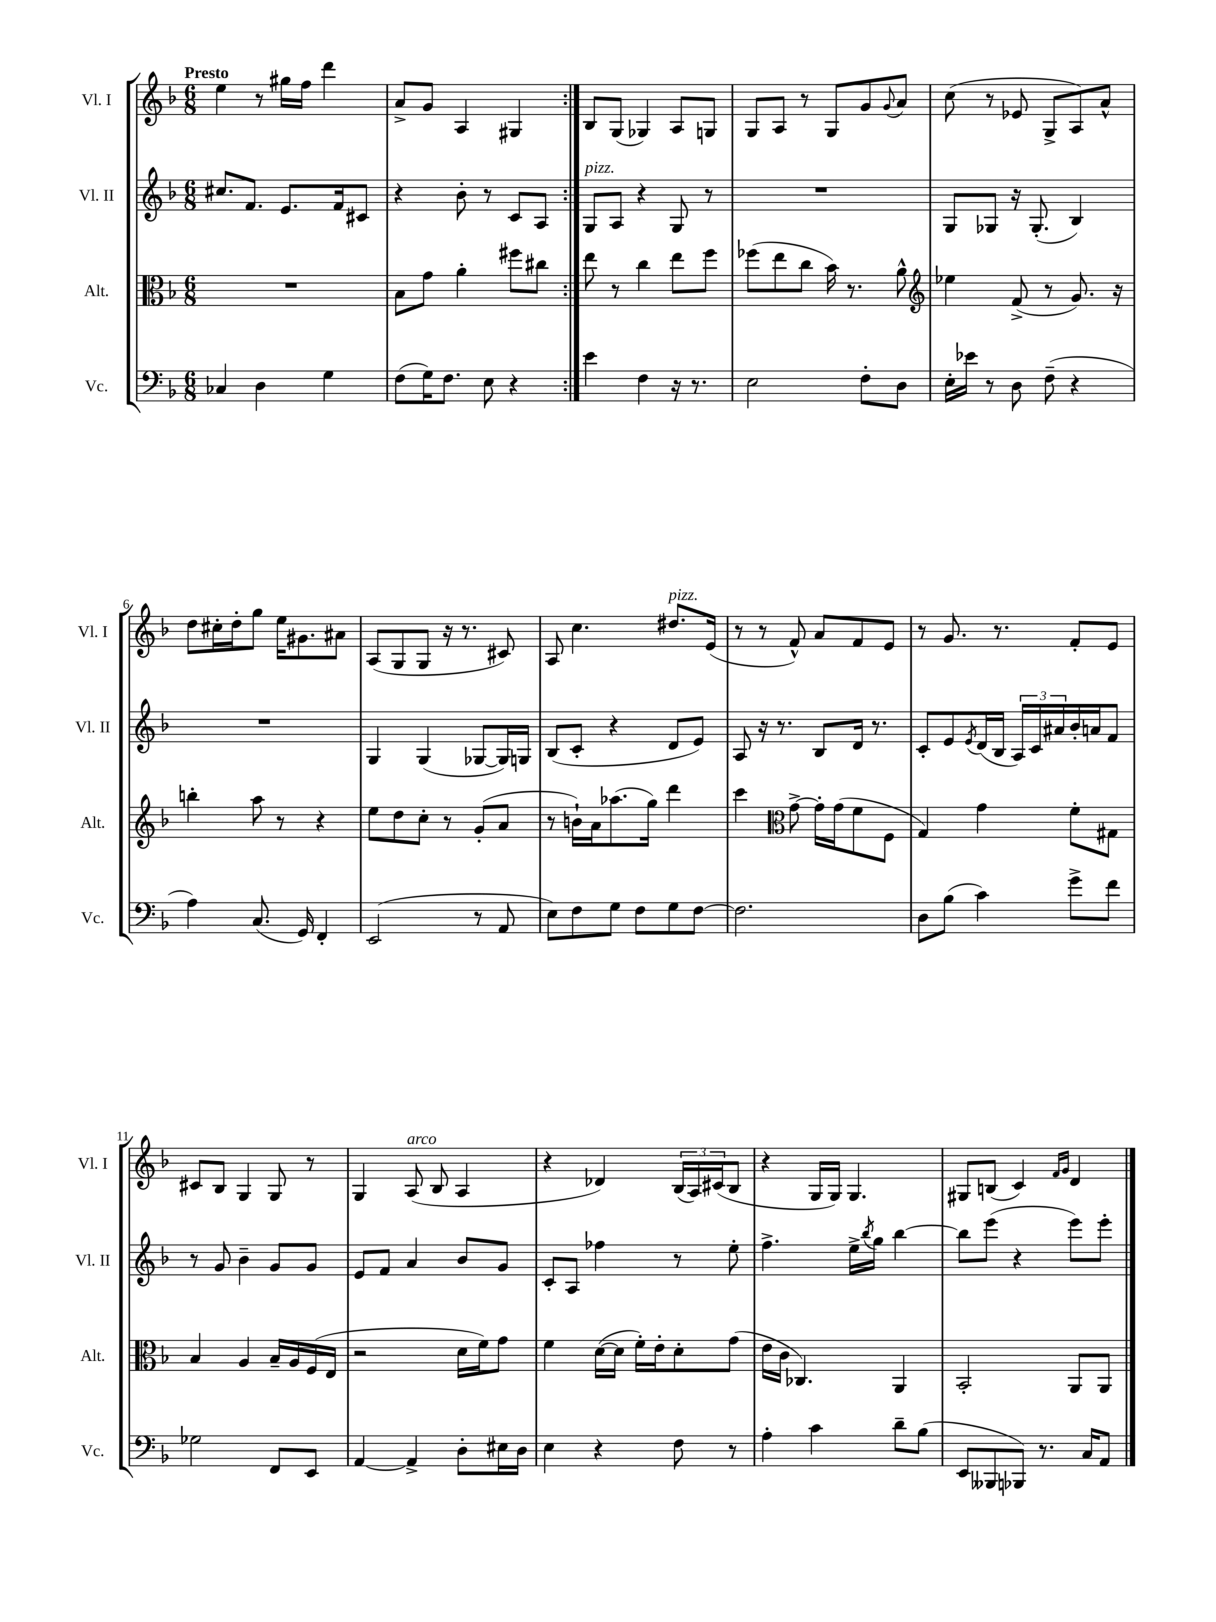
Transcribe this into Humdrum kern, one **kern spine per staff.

**kern	**kern	**kern	**kern
*staff4	*staff3	*staff2	*staff1
*clefF4	*clefC3	*clefG2	*clefG2
*k[b-]	*k[b-]	*k[b-]	*k[b-]
*M6/8	*M6/8	*M6/8	*M6/8
4C-	2.r	8.cc#	4ee
.	.	8.f	.
4D	.	.	8r
.	.	8.e	16gg#
.	.	.	16ff
4G	.	.	4ddd
.	.	16f	.
.	.	8c#	.
=	=	=	=
(8F	8B-	4r	8a^
16G)	8g	.	8g
8.F	.	.	.
.	4a'	8b-'	4A
8E	.	8r	.
4r	8ff#	8c	4G#
.	8cc#	8A	.
=:|!	=:|!	=:|!	=:|!
4e	8ee	8G	8B-
.	8r	8A	(8G
4F	4cc	4r	4G-)
16r	8ee	8G	8A
8.r	.	.	.
.	8ff	8r	8G
=	=	=	=
2E	(8ff-	2.r	8G
.	8ee	.	8A
.	8cc	.	8r
.	16b-)	.	8G
.	8.r	.	.
8F'	.	.	8g
.	.	.	8qqg
8D	8a^^	.	8a
=	=	=	=
*	*clefG2	*	*
16E'	4ee-	8G	(8cc
16e-	.	.	.
8r	.	8G-	8r
8D	(8f^	16r	8e-
.	.	(8.G-'	.
(8F~	8r	.	8G^
4r	8.g)	4B-)	8A)
.	.	.	8a^^
.	16r	.	.
=	=	=	=
4A)	4bb'	2.r	8dd
.	.	.	16cc#'
.	.	.	16dd'
(8.C	8aa	.	8gg
.	8r	.	16ee
16GG)	.	.	8.g#
4FF'	4r	.	.
.	.	.	8a#
=	=	=	=
(2EE	8ee	4G	(8A
.	8dd	.	8G
.	8cc'	(4G	8G
.	8r	.	16r
.	.	.	8.r
8r	(8g'	[8G-	.
8AA	8a	16G-])	8c#)
.	.	16G	.
=	=	=	=
8E)	8r	(8B-	8A
8F	16b`)	8c'	4.cc
.	16a	.	.
8G	(8.aa-	4r	.
8F	.	.	.
.	16gg)	.	.
8G	4ddd	8d	8.dd#
[8F	.	8e)	.
.	.	.	(16e
=	=	=	=
2.F]	4ccc	8A	8r
.	.	16r	8r
.	.	8.r	.
*	*clefC3	*	*
.	[8g^	.	8f^^)
.	16g']	8B-	8a
.	(16g	.	.
.	8f	16d	8f
.	.	8.r	.
.	8F	.	8e
=	=	=	=
8D	4G)	8c'	8r
(8B-	.	8e	8.g
.	.	8qe	.
4c)	4g	(16d	.
.	.	16B-	8.r
.	.	24A)	.
.	.	24c	.
.	.	24a#	.
8g^	8f'	16b-'	8f'
.	.	16a	.
8f	8G#	8f	8e
=	=	=	=
2G-	4B-	8r	8c#
.	.	8g	8B-
.	4A	4b-~	4G
8FF	16B-~	8g	8G
.	16A	.	.
8EE	(16F	8g	8r
.	16E	.	.
=	=	=	=
[4AA	2r	8e	4G
.	.	8f	.
4AA^]	.	4a	(8A
.	.	.	8B-
8D'	16d	8b-	4A
.	16f)	.	.
16E#	8g	8g	.
16D	.	.	.
=	=	=	=
4E	4f	8c'	4r
.	.	8A	.
4r	([16d	4ff-	4d-)
.	16d]	.	.
.	16f')	.	.
.	16e'	.	.
8F	8d'	8r	(24B-
.	.	.	24A)
.	.	.	(24c#
8r	(8g	8ee'	8B-
=	=	=	=
4A'	16e	4.ff^	4r
.	16c	.	.
.	4.C-)	.	.
4c	.	.	16G
.	.	.	16G)
.	.	16ee^	4.G
.	.	8qbb-	.
.	.	16gg	.
8d~	4AA	[4bb-	.
(8B-	.	.	.
=	=	=	=
8EE	2BB-'	8bb-]	8G#
8BBB--	.	(8eee	(8B
8BBB-)	.	4r	4c)
8.r	.	.	.
.	.	.	16qqf
.	.	.	16qqg
.	8AA	8eee)	4d
16C	.	.	.
8AA	8AA	8eee'	.
==	==	==	==
*-	*-	*-	*-
